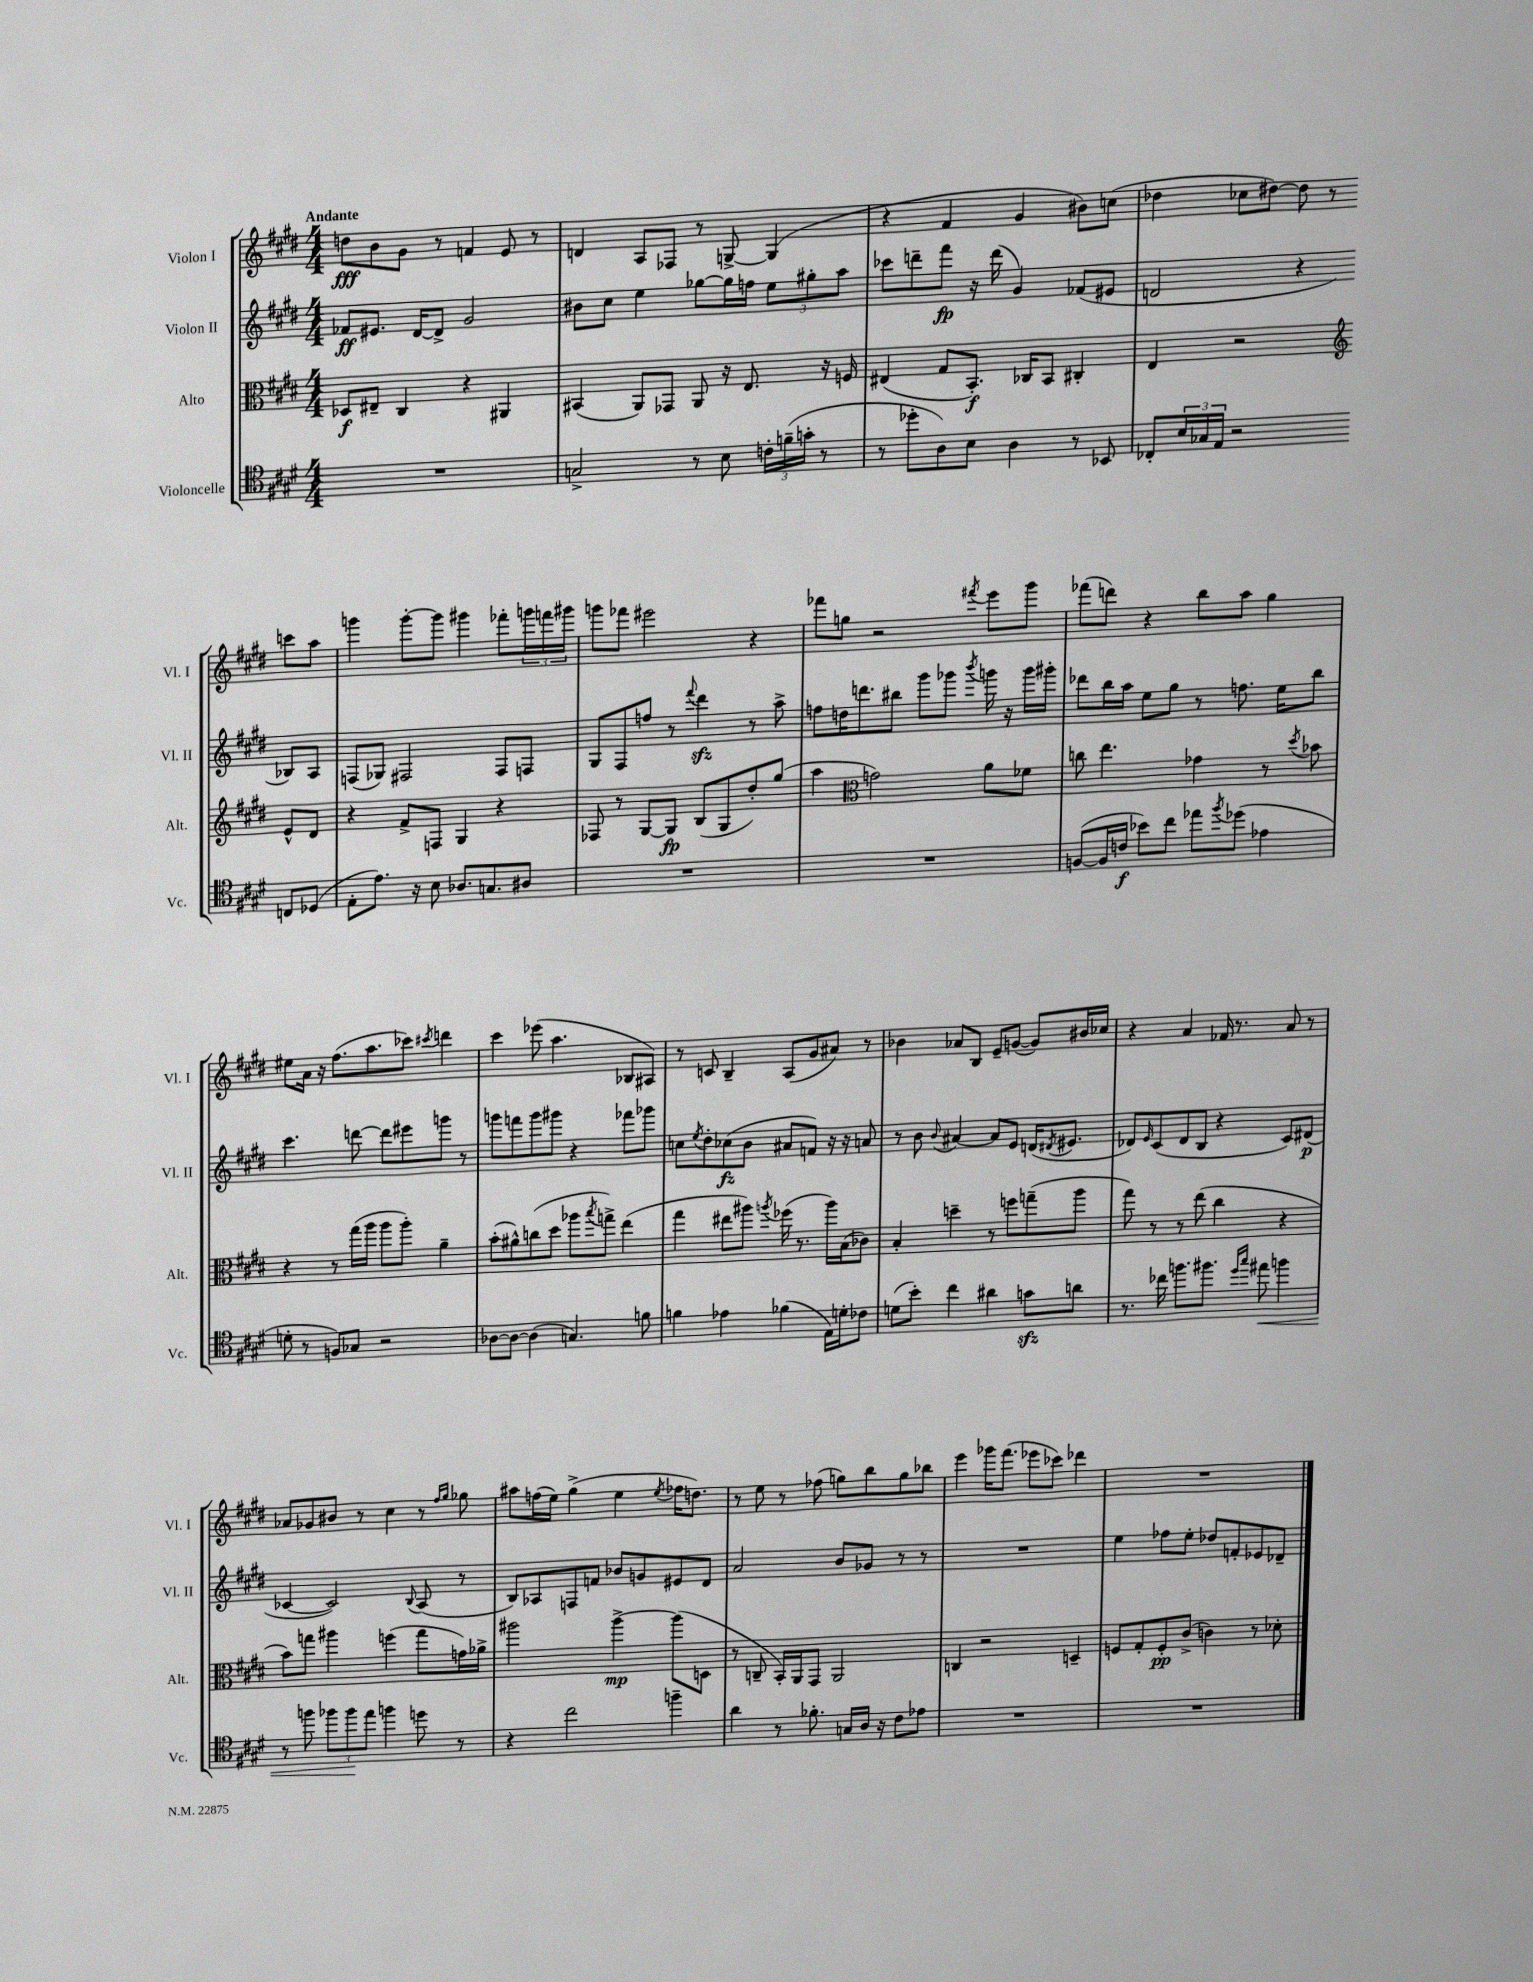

**kern	**kern	**kern	**kern
*staff4	*staff3	*staff2	*staff1
*clefC4	*clefC3	*clefG2	*clefG2
*k[f#c#g#d#]	*k[f#c#g#d#]	*k[f#c#g#d#]	*k[f#c#g#d#]
*M4/4	*M4/4	*M4/4	*M4/4
1r	8D-/L	8f-/L	8dd\L
.	8E#~/J	8.e#/J	8b\
.	4C#/	.	8g#\J
.	.	[16d#/LK	.
.	.	8d#^/]J	8r
.	4r	2g#/	4f/
.	4AA#/	.	8e/
.	.	.	8r
=	=	=	=
2G^/	(4BB#/	8b#\L	4d/
.	.	8cc#\J	.
.	8AA/L)	4ee\	8A/L
.	8GG-/J	.	8F-/J
8r	8AA/	[8gg-\L	8r
8B\	16r	16gg-\]L	[8G^/
.	8.E/	16ff\JJ	.
24c'\LL	.	12ee\L	(4G/]
(24f~\	.	.	.
24g'\JJ	.	12gg#'\	.
8r	16r	.	.
.	.	12aa\J	.
.	16F/	.	.
=	=	=	=
8r	(4E#/	8ccc-\L	4r
8dd-'\L	.	8ddd~\	.
8A\)	8G#/L	8fff#\J	4f#/
8B\J	8.BB'/J)	16r	.
.	.	(16ddd\	.
4A\	.	4g#/)	4g#/
.	16C-/LK	.	.
.	8BB/J	.	.
8r	4C#'/	(8f-/L	8b#\L)
8BB-/	.	8e#/J	(8cc\J
=	=	=	=
8C-'/L	4E/	2d/	4dd-\
24B/L	.	.	.
24G-/	.	.	.
24E/JJ	.	.	.
2r	2r	.	8cc-\L
.	.	.	[8dd#\J)
.	.	4r	8dd#\]
.	.	.	8r
*	*clefG2	*	*
8C/L	8e^^/L	8B-/L)	8ccc\L
(8D-/J	8d#/J	8A/J	8aa\J
=	=	=	=
8E'\L	4r	(8F/L	4ggg\
8.e\J)	.	8G-/J)	.
.	8f#^/L	2F#/	[8ggg'\L
16r	.	.	.
8B\	8F/J	.	8ggg\]J
8.A-/L	4G#/	.	4ggg#\
8.G/	.	.	.
.	4r	8F#/L	8fff-'\L
8A#/J	.	8F/J	24ggg\L
.	.	.	24fff\
.	.	.	24ggg#\JJ
=	=	=	=
1r	8F-/	8G#/L	8ggg\L
.	8r	8F#/	8fff-\J
.	[8G#/L	8ff/J	2eee#\
.	8G#/]J	8r	.
.	.	8qqfff#/	.
.	(8B/L	4ddd#\	.
.	8G#/	.	.
.	8dd#'/)	8r	4r
.	(8gg#/J	8aa^\	.
=	=	=	=
1r	4aa\	8ff\L	8fff-\L
.	.	16dd\K	8gg\J
.	.	8.ddd\	.
*	*clefC3	*	*
.	2g\)	.	2r
.	.	8bb#\J	.
.	.	8ggg#\L	.
.	.	8ggg-\J	.
.	.	8qbbb/	8qfff#/
.	8a\L	16ggg\	8eee\L
.	.	16r	.
.	8f-\J	16ggg\LL	8ggg#\J
.	.	16ggg#'\JJ	.
=	=	=	=
([8F/L	8cc\	8ddd-\L	(8fff-\L
16F/]L	4.ee\	16bb\L	8ddd\J)
16c/JJ	.	16aa\JJ	.
8b-\L)	.	8ee\L	4r
8cc#\J	.	8gg#\J	.
8ee-\L	4g-\	8r	8bb\L
8qff#/	.	.	.
(8dd-\J	.	8.ff\	8aa\J
4e-\	8r	.	4gg#\
.	.	16ee\LK	.
.	8qdd#/	.	.
.	8b-\	8bb\J	.
=	=	=	=
8d'\	4r	4.ccc#\	8ee#\L
8r	.	.	16a\Jk
.	.	.	16r
8F/L)	8r	.	(8.ff#\L
8G-/J	(16gg#\LL	[8ddd\	.
.	16aa\JJ	.	8.aa\
2r	8aa\L	8ddd\]L	.
.	8aa'\J)	8eee#\	8ccc-\J)
.	.	.	8qccc#/
.	4a~\	8ggg\J	4ddd\
.	.	8r	.
=	=	=	=
[8A-\L	(8b'\L	8ggg\L	4ccc#\
8A-\_J	8a#^^\)	8fff\	.
(4A-\]	(8cc\	8ggg\	(8eee-\
.	8dd#\J	8ggg#\J	4.aa\
4.G/)	8aa-\L	4r	.
.	8qbb/	.	.
.	8gg^\J)	.	.
.	(4ee\	8fff-\L	8B-/L
8f\	.	8ggg-\J	8A#/J)
=	=	=	=
4f\	4gg#\	8cc\L	8r
.	.	8qee/	.
.	.	8dd#'\	8c/
4e-\	8ee#\L	(8cc-\	4B~/
.	8aa#\J)	8b\J	.
.	8qaa/	.	.
(4f-\	(16ff-\	8a#/L	(8A/L
.	8.r	.	.
.	.	8f/J)	8g#/
16E\LL)	16aa\LL)	16r	8a#/J)
16d'\J	(16B\J	16r	.
8c-\J	8c-\J)	8a/	8r
=	=	=	=
(8d\L	4B'/	8r	4b-\
8b'\J)	.	8b\	.
.	.	8qqb/	.
4cc#\	4dd~\	[4a#/	8a-/L
.	.	.	8B/J
4a#\	8r	8a#/]L	8e~/L
.	8ff\L	8e/J	([8g/J
8g\L	(8gg~\	(16d/LK	8g/]L)
.	.	8qd#/	.
.	.	8.e#/J	.
8a\J	8aa\J	.	16b#/L
.	.	.	16cc-/JJ
=	=	=	=
8.r	8gg#\)	8d-/L)	4r
.	.	16qqe/	.
.	8r	(8c#/	.
16cc-\	.	.	.
8.ff\L	8r	8d-/	4a/
.	(8ee\	8B/J	.
8.ff#\J	.	.	.
.	4cc#\	4r	16f-/
.	.	.	8.r
16qqdd#/LL	.	.	.
16qqgg#/JJ	.	.	.
8ee#\	.	.	.
4ff\	4r	8c#/L)	8a/
.	.	(8d#/J	8r
=	=	=	=
8r	8b\L)	[4c-/	8a-/L
8ff\	8gg\J	.	8g-/
12ff-\L	4aa#\	2c-/])	8b#/J
12ff-\	.	.	.
.	.	.	8r
12ee\J	.	.	.
4ff\	(4ff\	.	4cc#\
.	.	8qqB/	.
8dd\	8gg\L	(8A/	8r
.	.	.	16qqff#/LL
.	.	.	16qqgg#/JJ
8r	16g\L)	8r	8gg-\
.	16a-^\JJ	.	.
=	=	=	=
4r	2aa#\	8B/L)	8aa#\L
.	.	8A-/	(16ff\L
.	.	.	16ee\JJ)
2cc#\	.	8F/	(4gg#^\
.	.	8f/J	.
.	[4aa#^\	8b-/L	4ee\
.	.	8g/	.
.	.	.	8qee/
4ff~\	(8aa#\]L	8e#/	16ff-\LK
.	.	.	8.dd\J)
.	8D\J	8d#/J	.
=	=	=	=
4a\	8r	2a/	8r
.	8C~/	.	8ee\
8r	16BB'/LL)	.	8r
.	16AA/J	.	.
8.f-'\	8GG#/J	.	(8ff-\
.	2AA/	8b/L	8gg\L)
16G/LL	.	.	.
16A/JJ	.	8g-/J	8bb\
16r	.	.	.
8c#\L	.	8r	8gg\
8e-\J	.	8r	8bb-\J
=	=	=	=
1r	4C/	1r	4eee\
.	2r	.	16ggg-\LK
.	.	.	(8.fff#\J
.	.	.	8eee-\L
.	.	.	8ccc-\J)
.	4D~/	.	4ddd-\
=	=	=	=
1r	8F/L	4ee\	1r
.	8G#'/	.	.
.	8F'/	8ff-\L	.
.	(8c#^/J	8ee'\J	.
.	4c\)	8dd-/L	.
.	.	8f'/	.
.	8r	8e-/	.
.	8d-'\	8d-~/J	.
==	==	==	==
*-	*-	*-	*-
